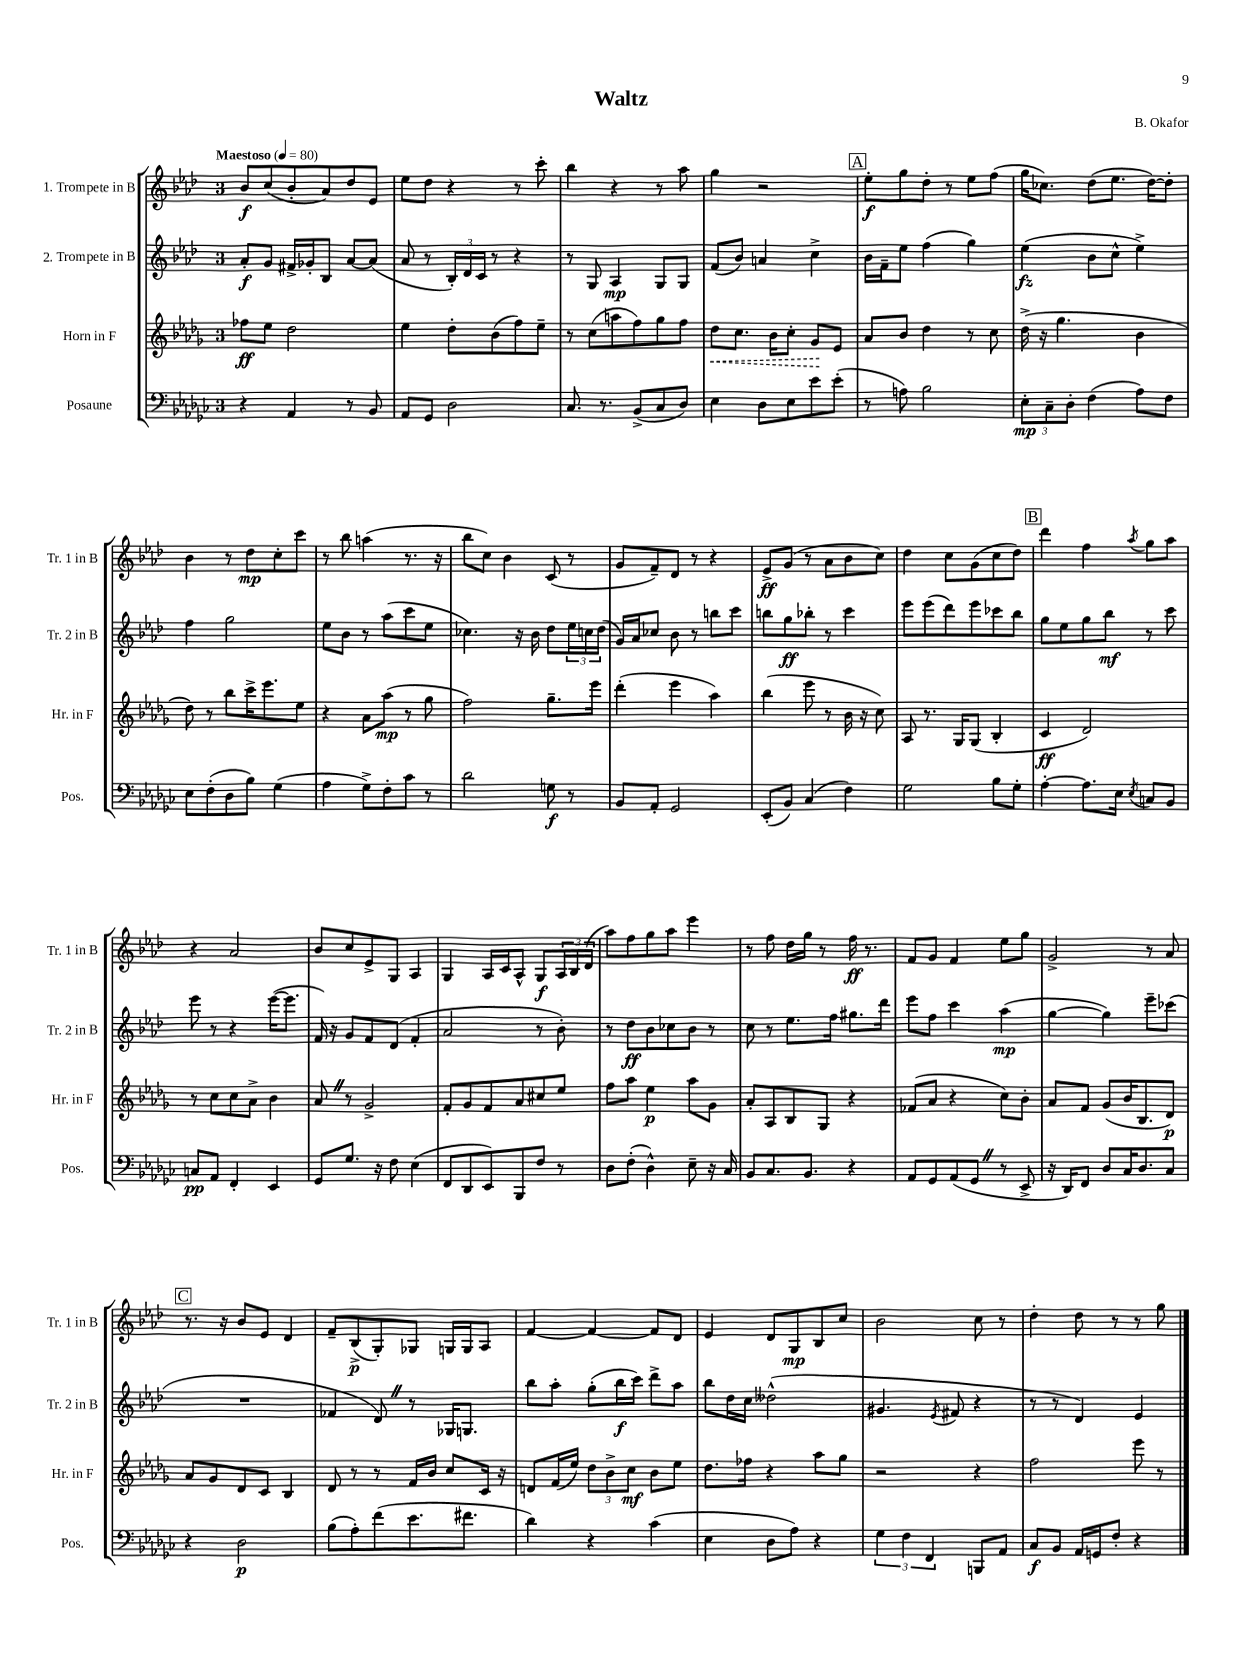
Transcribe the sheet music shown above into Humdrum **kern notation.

**kern	**dynam	**kern	**dynam	**kern	**dynam	**kern	**dynam
*part4	*part4	*part3	*part3	*part2	*part2	*part1	*part1
*staff4	*staff4	*staff3	*staff3	*staff2	*staff2	*staff1	*staff1
*I"Posaune	*	*I"Horn in F	*	*I"2. Trompete in B	*	*I"1. Trompete in B	*
*I'Pos.	*	*I'Hr. in F	*	*I'Tr. 2 in B	*	*I'Tr. 1 in B	*
*clefF4	*	*clefG2	*	*clefG2	*	*clefG2	*
*k[b-e-a-d-g-c-]	*	*k[b-e-a-d-g-]	*	*k[b-e-a-d-]	*	*k[b-e-a-d-]	*
*M3/4	*	*M3/4	*	*M3/4	*	*M3/4	*
*MM80	*	*MM80	*	*MM80	*	*MM80	*
=1	=1	=1	=1	=1	=1	=1	=1
!	!	!	!	!	!	!LO:TX:a:B:t=Maestoso	!
4r	.	8ff-X\L	ff	8a-'/L	f	8b-/L	f
.	.	8ee-\J	.	8g/J	.	(8cc/	.
4AA-/	.	2dd-\	.	16f#X^/LL	.	8b-'/	.
.	.	.	.	16g-X'/J	.	.	.
.	.	.	.	8B-/J	.	8a-/)	.
8r	.	.	.	[8a-/L	.	8dd-/	.
8BB-/	.	.	.	(8a-/J]	.	8e-/J	.
=2	=2	=2	=2	=2	=2	=2	=2
8AA-/L	.	4ee-\	.	8a-/	.	8ee-\L	.
8GG-/J	.	.	.	8r	.	8dd-\J	.
2D-\	.	8dd-'\L	.	24B-'/LL)	.	4r	.
.	.	.	.	24d-/	.	.	.
.	.	.	.	24c/JJ	.	.	.
.	.	(8b-\	.	8r	.	.	.
.	.	8ff\)	.	4r	.	8r	.
.	.	8ee-~\J	.	.	.	8ccc'\	.
=3	=3	=3	=3	=3	=3	=3	=3
8.C-/	.	8r	.	8r	.	4bb-\	.
.	.	(8cc\L	.	8G/	.	.	.
8.r	.	.	.	.	.	.	.
.	.	8aan\	.	4A-/	mp	4r	.
(8BB-^/L	.	8ff\)	.	.	.	.	.
8C-/	.	8gg-\	.	8G/L	.	8r	.
8D-/J)	.	8ff\J	.	8G/J	.	8aa-\	.
=4	=4	=4	=4	=4	=4	=4	=4
!	!	!	!LO:HP:b	!	!	!	!
4E-\	.	8dd-\L	<	(8f/L	.	4gg\	.
.	.	8.cc\J	.	8b-/J)	.	.	.
8D-\L	.	.	.	4an/	.	2r	.
.	.	16b-\KL	.	.	.	.	.
8E-\	.	8cc'\J	.	.	.	.	.
8e-\	.	8g-/L	.	4cc^\	.	.	.
(8e-'\J	.	8e-/J	[	.	.	.	.
!!LO:REH:place=s1:t=A
=5	=5	=5	=5	=5	=5	=5	=5
8r	.	8a-/L	.	16b-\LL	.	8ee-'\L	f
.	.	.	.	16f~\J	.	.	.
8An\)	.	8b-/J	.	8ee-\J	.	8gg\	.
2B-\	.	4dd-\	.	(4ff\	.	8dd-'\J	.
.	.	.	.	.	.	8r	.
.	.	8r	.	4gg\)	.	8ee-\L	.
.	.	8cc\	.	.	.	(8ff\J	.
=6	=6	=6	=6	=6	=6	=6	=6
12E-'\L	mp	(16dd-^\	.	(4ee-\	fz	16gg\KL	.
.	.	16r	.	.	.	8.cc-X\J)	.
12C-~\	.	.	.	.	.	.	.
.	.	4.gg-\	.	.	.	.	.
12D-'\J	.	.	.	.	.	.	.
(4F\	.	.	.	8b-\L	.	(8dd-\L	.
.	.	.	.	8cc^^\J	.	8.ee-\J	.
8A-\L)	.	4b-\	.	4ee-^\)	.	.	.
.	.	.	.	.	.	[16dd-\KL)	.
8F\J	.	.	.	.	.	8dd-'\J]	.
!!LO:LB:g=z
=7	=7	=7	=7	=7	=7	=7	=7
8E-\L	.	8dd-\)	.	4ff\	.	4b-\	.
(8F'\	.	8r	.	.	.	.	.
8D-\	.	8bb-\L	.	2gg\	.	8r	.
8B-\J)	.	16ccc^\K	.	.	.	8dd-\L	mp
.	.	8.eee-\	.	.	.	.	.
(4G-\	.	.	.	.	.	8cc'\	.
.	.	8ee-\J	.	.	.	8ccc\J	.
=8	=8	=8	=8	=8	=8	=8	=8
4A-\	.	4r	.	8ee-\L	.	8r	.
.	.	.	.	8b-\J	.	8bb-\	.
8G-^\L)	.	8a-\L	.	8r	.	(4aan\	.
8F'\	.	(8aa-\J	mp	(8aa-\L	.	.	.
8c-\J	.	8r	.	8ccc\	.	8.r	.
8r	.	8gg-\	.	8ee-\J	.	.	.
.	.	.	.	.	.	16r	.
=9	=9	=9	=9	=9	=9	=9	=9
2d-\	.	2ff\)	.	4.cc-X\)	.	8bb-\L	.
.	.	.	.	.	.	8cc\J)	.
.	.	.	.	.	.	4b-\	.
.	.	.	.	16r	.	.	.
.	.	.	.	16b-\	.	.	.
8Gn\	f	8.gg-~\L	.	8dd-\L	.	(8c/	.
8r	.	.	.	24ee-\L	.	8r	.
.	.	.	.	24ccn\	.	.	.
.	.	16eee-\Jk	.	.	.	.	.
.	.	.	.	(24dd-\JJ	.	.	.
=10	=10	=10	=10	=10	=10	=10	=10
8BB-/L	.	(4ddd-'\	.	16g/LL)	.	8g/L	.
.	.	.	.	16a-/J	.	.	.
8AA-'/J	.	.	.	8cc-X/J	.	8f~/)	.
2GG-/	.	4eee-\	.	8b-\	.	8d-/J	.
.	.	.	.	8r	.	8r	.
.	.	4aa-\)	.	8bbn\L	.	4r	.
.	.	.	.	8ccc\J	.	.	.
=11	=11	=11	=11	=11	=11	=11	=11
(8EE-'/L	.	(4bb-\	.	8bbn\L	.	8e-^/L	ff
8BB-/J)	.	.	.	8gg\	ff	(8g/J	.
(4C-/	.	8eee-\	.	8bb-X'\J	.	8r	.
.	.	8r	.	8r	.	8a-\L	.
4F\)	.	16b-\	.	4ccc\	.	8b-\	.
.	.	16r	.	.	.	.	.
.	.	8cc\)	.	.	.	8cc\J)	.
=12	=12	=12	=12	=12	=12	=12	=12
2G-\	.	8A-/	.	8eee-\L	.	4dd-\	.
.	.	8.r	.	(8eee-\	.	.	.
.	.	.	.	8ddd-\)	.	8cc\L	.
.	.	16G-/KL	.	.	.	.	.
.	.	(8G-/J	.	8eee-\	.	(8g\	.
8B-\L	.	4B-'/	.	8ccc-X\	.	8cc\	.
8G-'\J	.	.	.	8bb-\J	.	8dd-\J)	.
!!LO:REH:place=s1:t=B
=13	=13	=13	=13	=13	=13	=13	=13
[4A-'\	.	4c/	ff	8gg\L	.	4ddd-\	.
.	.	.	.	8ee-\	.	.	.
8.A-\L]	.	2d-/)	.	8gg\	.	4ff\	.
.	.	.	.	8bb-\J	mf	.	.
16E-\Jk	.	.	.	.	.	.	.
8qE-/	.	.	.	.	.	8qaa-/	.
8Cn/L	.	.	.	8r	.	8gg\L	.
8BB-/J	.	.	.	8ccc\	.	8aa-\J	.
!!LO:LB:g=z
=14	=14	=14	=14	=14	=14	=14	=14
8Cn/L	pp	8r	.	8eee-\	.	4r	.
8AA-/J	.	8cc\L	.	8r	.	.	.
4FF'/	.	8cc\	.	4r	.	2a-/	.
.	.	8a-^\J	.	.	.	.	.
4EE-/	.	4b-\	.	([16eee-\KL	.	.	.
.	.	.	.	8.eee-\J]	.	.	.
=15	=15	=15	=15	=15	=15	=15	=15
8GG-/L	.	8a-Z/	.	16f/)	.	8b-/L	.
.	.	.	.	16r	.	.	.
8.G-/J	.	8r	.	8g/L	.	8cc/	.
.	.	2g-^/	.	8f/	.	8e-^/	.
16r	.	.	.	.	.	.	.
8F\	.	.	.	(8d-/J	.	8G/J	.
(4E-\	.	.	.	4f'/	.	4A-/	.
=16	=16	=16	=16	=16	=16	=16	=16
8FF/L	.	8f'/L	.	2a-/	.	4G/	.
8DD-/	.	8g-/	.	.	.	.	.
8EE-/)	.	8f/	.	.	.	16A-/LL	.
.	.	.	.	.	.	16c/J	.
8BBB-/	.	8a-/	.	.	.	8A-^^/J	.
8F/J	.	8cc#X/	.	8r	.	8G/L	f
8r	.	8ee-/J	.	8b-'\)	.	24A-/L	.
.	.	.	.	.	.	24B-/	.
.	.	.	.	.	.	(24d-/JJ	.
=17	=17	=17	=17	=17	=17	=17	=17
8D-\L	.	8ff\L	.	8r	.	8aa-\L)	.
(8F'\J	.	8aa-\J	.	8dd-\L	ff	8ff\	.
4D-^^\)	.	4ee-\	p	8b-\	.	8gg\	.
.	.	.	.	8cc-X\	.	8aa-\J	.
8E-~\	.	8aa-\L	.	8b-\J	.	4eee-\	.
16r	.	8g-\J	.	8r	.	.	.
16C-/	.	.	.	.	.	.	.
=18	=18	=18	=18	=18	=18	=18	=18
8BB-/L	.	8a-'/L	.	8cc\	.	8r	.
8.C-/	.	8A-/	.	8r	.	8ff\	.
.	.	8B-/	.	8.ee-\L	.	16dd-\LL	.
8.BB-/J	.	.	.	.	.	16gg\JJ	.
.	.	8G-/J	.	.	.	8r	.
.	.	.	.	16ff\Jk	.	.	.
4r	.	4r	.	8.gg#X\L	.	16ff\	ff
.	.	.	.	.	.	8.r	.
.	.	.	.	16ddd-\Jk	.	.	.
=19	=19	=19	=19	=19	=19	=19	=19
8AA-/L	.	(8f-X/L	.	8eee-\L	.	8f/L	.
8GG-/	.	8a-/J	.	8ff\J	.	8g/J	.
(8AA-/	.	4r	.	4ccc\	.	4f/	.
8GG-Z/J	.	.	.	.	.	.	.
8r	.	8cc\L)	.	(4aa-\	mp	8ee-\L	.
8EE-^/	.	8b-'\J	.	.	.	8gg\J	.
=20	=20	=20	=20	=20	=20	=20	=20
16r	.	8a-/L	.	[4gg\	.	2g^/	.
16DD-/KL)	.	.	.	.	.	.	.
8FF/J	.	8f/J	.	.	.	.	.
8D-/L	.	(8g-/L	.	4gg\])	.	.	.
16C-/K	.	16b-/K	.	.	.	.	.
8.D-/	.	8.B-/	.	.	.	.	.
.	.	.	.	8eee-~\L	.	8r	.
8C-/J	.	8d-/J)	p	(8ccc-X\J	.	8a-/	.
!!LO:LB:g=z
!!LO:REH:place=s1:t=C
=21	=21	=21	=21	=21	=21	=21	=21
4r	.	8a-/L	.	2.r	.	8.r	.
.	.	8g-/	.	.	.	.	.
.	.	.	.	.	.	16r	.
2D-\	p	8d-/	.	.	.	8b-/L	.
.	.	8c/J	.	.	.	8e-/J	.
.	.	4B-/	.	.	.	4d-/	.
=22	=22	=22	=22	=22	=22	=22	=22
(8B-\L	.	8d-/	.	4f-X/	.	8f~/L	.
8A-'\)	.	8r	.	.	.	(8B-^/	p
(8f\	.	8r	.	8d-Z/)	.	8G'/)	.
8.e-\	.	16f/LL	.	8r	.	8G-X/J	.
.	.	16b-/JJ	.	.	.	.	.
.	.	8cc/L	.	16G-X/KL	.	16Gn/LL	.
8.f#X\J	.	.	.	8.Gn/J	.	16G/J	.
.	.	16c/Jk	.	.	.	8A-/J	.
.	.	16r	.	.	.	.	.
=23	=23	=23	=23	=23	=23	=23	=23
4d-\)	.	8dn/L	.	8bb-\L	.	[4f/	.
.	.	(16f/L	.	8aa-'\J	.	.	.
.	.	16ee-/JJ)	.	.	.	.	.
4r	.	12dd-\L	.	(8gg'\L	.	4f/_	.
.	.	12b-^\	.	.	.	.	.
.	.	.	.	16bb-\L	f	.	.
.	.	12cc\J	mf	.	.	.	.
.	.	.	.	16ccc\JJ)	.	.	.
(4c-\	.	8b-\L	.	8ddd-^\L	.	8f/L]	.
.	.	8ee-\J	.	8aa-\J	.	8d-/J	.
=24	=24	=24	=24	=24	=24	=24	=24
4E-\	.	8.dd-\L	.	8bb-\L	.	4e-/	.
.	.	.	.	16dd-\L	.	.	.
.	.	16ff-X\Jk	.	16cc\JJ	.	.	.
8D-\L	.	4r	.	(2dd--X^^\	.	8d-/L	.
8A-\J)	.	.	.	.	.	8G/	mp
4r	.	8aa-\L	.	.	.	8B-/	.
.	.	8gg-\J	.	.	.	8cc/J	.
=25	=25	=25	=25	=25	=25	=25	=25
6G-\	.	2r	.	4.g#X/	.	2b-\	.
6F\	.	.	.	.	.	.	.
6FF/	.	.	.	.	.	.	.
.	.	.	.	8qe-/	.	.	.
.	.	.	.	8f#X/	.	.	.
8BBBn/L	.	4r	.	4r	.	8cc\	.
8AA-/J	.	.	.	.	.	8r	.
=26	=26	=26	=26	=26	=26	=26	=26
8C-/L	f	2ff\	.	8r	.	4dd-'\	.
8BB-/J	.	.	.	8r	.	.	.
16AA-/LL	.	.	.	4d-/)	.	8dd-\	.
16GGn/J	.	.	.	.	.	.	.
8F'/J	.	.	.	.	.	8r	.
4r	.	8eee-\	.	4e-/	.	8r	.
.	.	8r	.	.	.	8gg\	.
==	==	==	==	==	==	==	==
*-	*-	*-	*-	*-	*-	*-	*-
